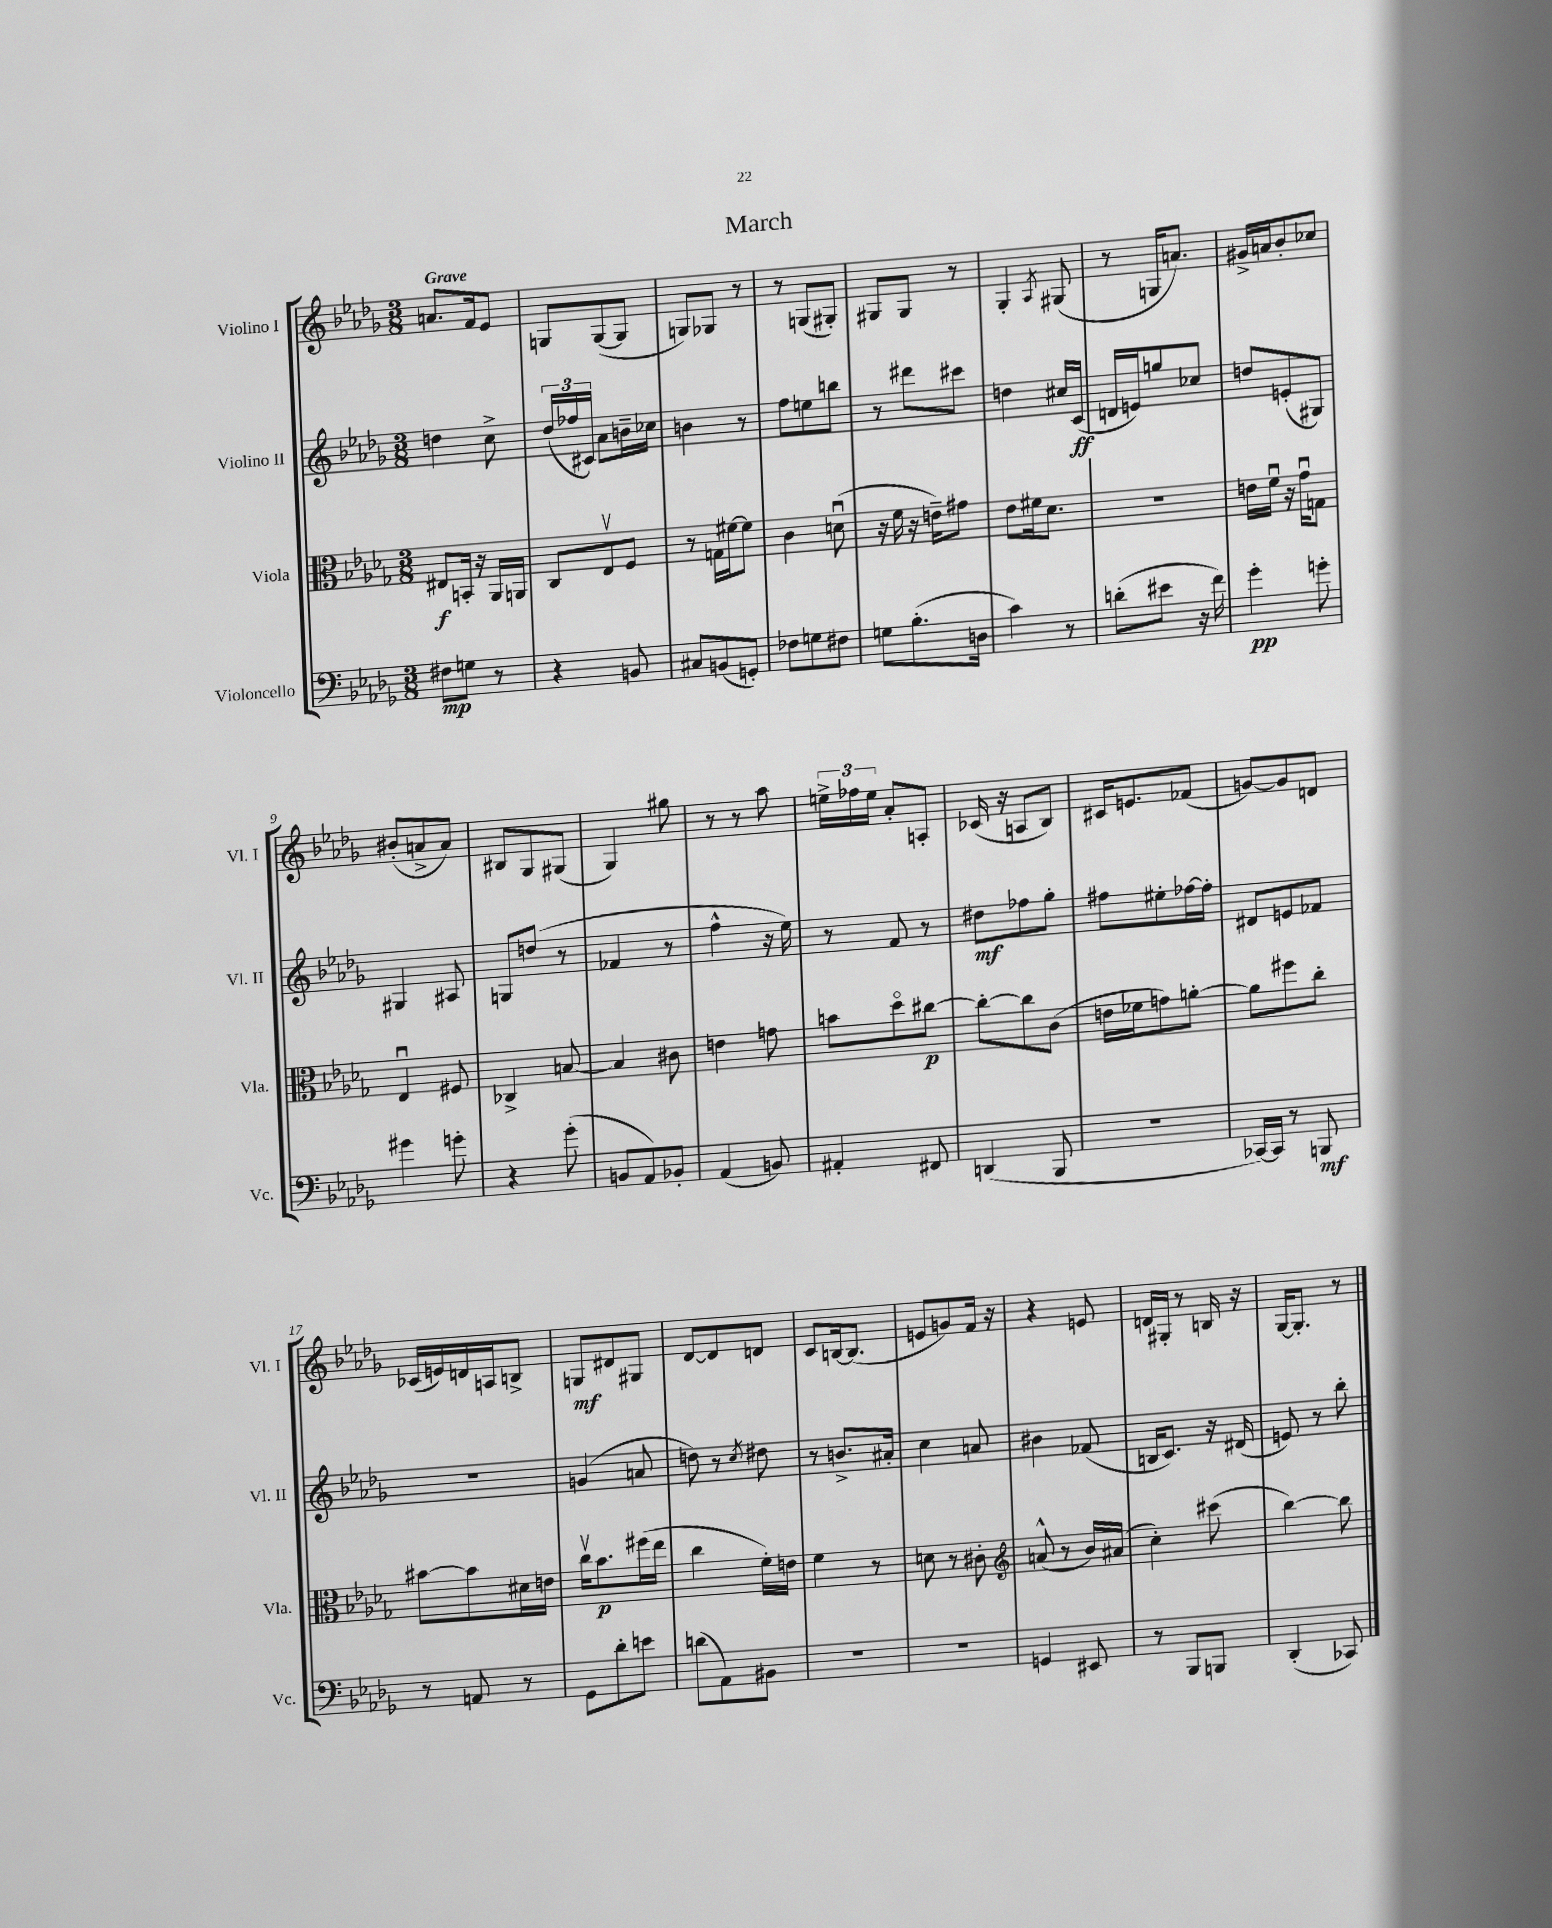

**kern	**dynam	**kern	**dynam	**kern	**dynam	**kern	**dynam
*part4	*part4	*part3	*part3	*part2	*part2	*part1	*part1
*staff4	*staff4	*staff3	*staff3	*staff2	*staff2	*staff1	*staff1
*I"Violoncello	*	*I"Viola	*	*I"Violino II	*	*I"Violino I	*
*I'Vc.	*	*I'Vla.	*	*I'Vl. II	*	*I'Vl. I	*
*clefF4	*	*clefC3	*	*clefG2	*	*clefG2	*
*k[b-e-a-d-g-]	*	*k[b-e-a-d-g-]	*	*k[b-e-a-d-g-]	*	*k[b-e-a-d-g-]	*
*M3/8	*	*M3/8	*	*M3/8	*	*M3/8	*
=1	=1	=1	=1	=1	=1	=1	=1
!	!	!	!	!	!	!LO:TX:a:B:t=Grave	!
8F#X\L	mp	8E#X/L	f	4ddn\	.	8.an/L	.
8Gn\J	.	16BBn'/Jk	.	.	.	.	.
.	.	16r	.	.	.	16f/k	.
8r	.	16AA-/LL	.	8cc^\	.	8e-/J	.
.	.	16AAn/JJ	.	.	.	.	.
=2	=2	=2	=2	=2	=2	=2	=2
4r	.	8C/L	.	(24dd-/LL	.	8Gn/L	.
.	.	.	.	24ff-X/	.	.	.
.	.	.	.	24c#X/JJ)	.	.	.
.	.	8E-v/	.	8a-\L	.	([8G/	.
8BBn/	.	8F/J	.	16bn~\L	.	8G/J]	.
.	.	.	.	16cc-X\JJ	.	.	.
=3	=3	=3	=3	=3	=3	=3	=3
8C#X/L	.	8r	.	4bn\	.	8Gn/L)	.
(8BBn/	.	16Gn\LL	.	.	.	8G-X/J	.
.	.	[16f#X\J	.	.	.	.	.
8GGn'/J)	.	8f#\J]	.	8r	.	8r	.
=4	=4	=4	=4	=4	=4	=4	=4
8F-X\L	.	4c\	.	8ff\L	.	8r	.
8Gn\	.	.	.	8een\	.	(8Gn/L	.
8F#X\J	.	(8dnu\	.	8bbn\J	.	8G#X'/J)	.
=5	=5	=5	=5	=5	=5	=5	=5
8Gn\L	.	16r	.	8r	.	8G#X/L	.
.	.	16f\	.	.	.	.	.
(8.B-'\	.	16r	.	8ddd#X\L	.	8G#/J	.
.	.	16en~\KL)	.	.	.	.	.
.	.	8g#X\J	.	8ccc#X\J	.	8r	.
16Dn\Jk	.	.	.	.	.	.	.
=6	=6	=6	=6	=6	=6	=6	=6
4c\)	.	8e-\L	.	4ddn\	.	4G-'/	.
.	.	16f#X\k	.	.	.	.	.
.	.	8.d-\J	.	.	.	.	.
.	.	.	.	.	.	8qA-/	.
8r	.	.	.	16cc#X/LL	.	(8G#X/	.
.	.	.	.	(16c/JJ	ff	.	.
=7	=7	=7	=7	=7	=7	=7	=7
(8dn'\L	.	4.r	.	16dn/LL	.	8r	.
.	.	.	.	16en/J)	.	.	.
8e#X\J	.	.	.	8ggn/	.	16Gn/KL	.
.	.	.	.	.	.	8.an/J)	.
16r	.	.	.	8cc-X/J	.	.	.
16f\)	.	.	.	.	.	.	.
=8	=8	=8	=8	=8	=8	=8	=8
4g-'\	pp	16en\LL	.	8ddn/L	.	16g#X^/LL	.
.	.	16fu\JJ	.	.	.	16an/J	.
.	.	16r	.	(8en'/	.	8b-'/	.
.	.	16g-u\KL	.	.	.	.	.
8gn'\	.	8Gn\J	.	8G#X/J)	.	8cc-X/J	.
!!LO:LB:g=z
=9	=9	=9	=9	=9	=9	=9	=9
4g#X\	.	4E-u/	.	4G#X/	.	(8b#X'/L	.
.	.	.	.	.	.	8an^/	.
8gn'\	.	8F#X/	.	8A#X/	.	8a/J)	.
=10	=10	=10	=10	=10	=10	=10	=10
4r	.	4C-X^/	.	8Gn/L	.	8B#X/L	.
.	.	.	.	(8ddn/J	.	8G-/	.
(8g-'\	.	[8Bn/	.	8r	.	(8G#X/J	.
=11	=11	=11	=11	=11	=11	=11	=11
8BBn/L	.	4B/]	.	4f-X/	.	4G-/)	.
8AA-/)	.	.	.	.	.	.	.
8BB-X'/J	.	8c#X\	.	8r	.	8gg#X\	.
=12	=12	=12	=12	=12	=12	=12	=12
(4AA-/	.	4en\	.	4ff^^\	.	8r	.
.	.	.	.	.	.	8r	.
8BBn/)	.	8gn\	.	16r	.	8aa-\	.
.	.	.	.	16ee-\)	.	.	.
=13	=13	=13	=13	=13	=13	=13	=13
4AA#X'/	.	8bn\L	.	8r	.	24een^\LL	.
.	.	.	.	.	.	24ff-X\	.
.	.	.	.	.	.	24ee\JJ	.
.	.	8dd-\	.	8f/	.	8a-'/L	.
8FF#X/	.	[8cc#X\J	p	8r	.	8An'/J	.
=14	=14	=14	=14	=14	=14	=14	=14
(4DDn/	.	8cc#'\L_	.	8dd#X\L	mf	(16c-X/	.
.	.	.	.	.	.	16r	.
.	.	8cc#\]	.	8ff-X\	.	8An/L	.
8BBB-/	.	(8c\J	.	8gg-'\J	.	8B-/J)	.
=15	=15	=15	=15	=15	=15	=15	=15
4.r	.	16en\LL	.	8ff#X\L	.	16c#X/KL	.
.	.	16f-X\J	.	.	.	8.en/	.
.	.	8gn\)	.	8ee#X'\	.	.	.
.	.	[8an'\J	.	[16ff-X\L	.	(8f-X/J	.
.	.	.	.	16ff-'\JJ]	.	.	.
=16	=16	=16	=16	=16	=16	=16	=16
[16CC-X/LL)	.	8a\L]	.	8d#X/L	.	[8gn/L)	.
16CC-/JJ]	.	.	.	.	.	.	.
8r	.	8ff#X\	.	8en/	.	8g/]	.
8BBBn/	mf	8cc'\J	.	8f-X/J	.	8dn/J	.
!!LO:LB:g=z
=17	=17	=17	=17	=17	=17	=17	=17
8r	.	[8b#X\L	.	4.r	.	(16c-X/LL	.
.	.	.	.	.	.	16en/)	.
8AAn/	.	8b#\]	.	.	.	16dn/	.
.	.	.	.	.	.	16An/J	.
8r	.	16d#X\L	.	.	.	8Bn^/J	.
.	.	16en\JJ	.	.	.	.	.
=18	=18	=18	=18	=18	=18	=18	=18
8GG-\L	.	16ccv\KL	.	(4gn/	.	8Gn/L	mf
.	.	8.b-\	p	.	.	.	.
8d-'\	.	.	.	.	.	8d#X/	.
8en\J	.	(16ff#X\L	.	8an/	.	8G#X/J	.
.	.	16ee-\JJ	.	.	.	.	.
=19	=19	=19	=19	=19	=19	=19	=19
(8dn\L	.	4cc\	.	8ddn\)	.	[8d-/L	.
8AA-\)	.	.	.	8r	.	8d-/]	.
.	.	.	.	8qcc/	.	.	.
8BB#X\J	.	16f'\LL)	.	8dd#X\	.	8dn/J	.
.	.	16en\JJ	.	.	.	.	.
=20	=20	=20	=20	=20	=20	=20	=20
4.r	.	4f\	.	8r	.	8c/L	.
.	.	.	.	8.bn^/L	.	[16Bn/k	.
.	.	.	.	.	.	(8.B/J]	.
.	.	8r	.	.	.	.	.
.	.	.	.	16a#X'/Jk	.	.	.
=21	=21	=21	=21	=21	=21	=21	=21
4.r	.	8dn\	.	4cc\	.	8en/L	.
.	.	8r	.	.	.	8gn/)	.
.	.	8c#X'\	.	8an/	.	16f/Jk	.
.	.	.	.	.	.	16r	.
=22	=22	=22	=22	=22	=22	=22	=22
*	*	*clefG2	*	*	*	*	*
4GGn/	.	(8an^^/	.	4b#X\	.	4r	.
.	.	8r	.	.	.	.	.
8EE#X/	.	16b-/LL)	.	(8f-X/	.	8en/	.
.	.	(16a#X/JJ	.	.	.	.	.
=23	=23	=23	=23	=23	=23	=23	=23
8r	.	4cc'\)	.	16Bn/KL	.	16dn/LL	.
.	.	.	.	8.c/J)	.	16G#X'/JJ	.
8BBB-/L	.	.	.	.	.	8r	.
8BBBn/J	.	(8ccc#X\	.	16r	.	16Bn/	.
.	.	.	.	(16d#X/	.	16r	.
=24	=24	=24	=24	=24	=24	=24	=24
(4DD-'/	.	[4bb-\)	.	8en/)	.	[16G-/KL	.
.	.	.	.	.	.	8.G-'/J]	.
.	.	.	.	8r	.	.	.
8CC-X/)	.	8bb-\]	.	8bb-'\	.	8r	.
==	==	==	==	==	==	==	==
*-	*-	*-	*-	*-	*-	*-	*-
